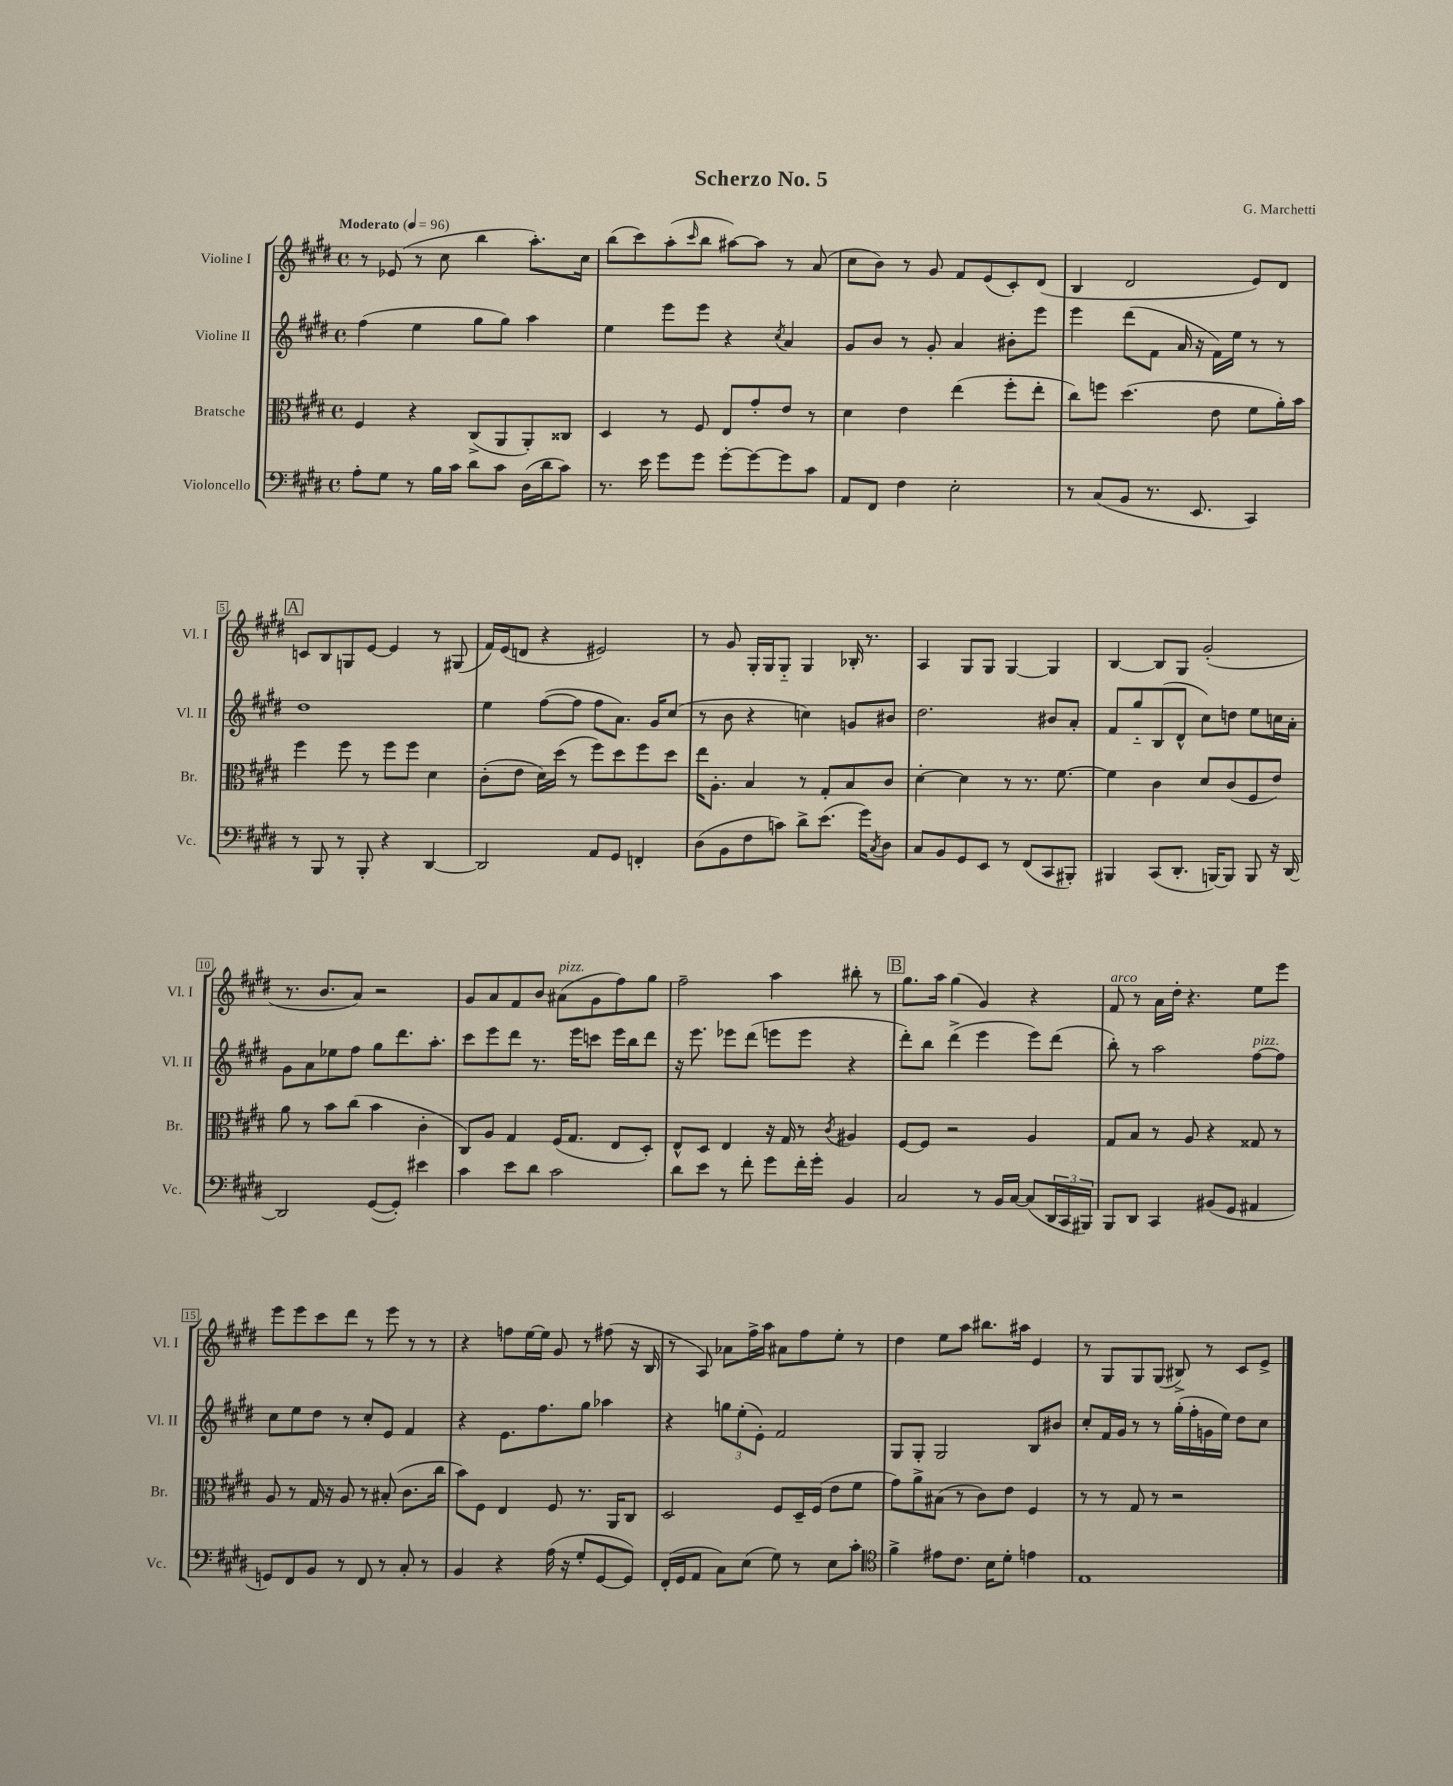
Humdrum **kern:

**kern	**kern	**kern	**kern
*part4	*part3	*part2	*part1
*staff4	*staff3	*staff2	*staff1
*I"Violoncello	*I"Bratsche	*I"Violine II	*I"Violine I
*I'Vc.	*I'Br.	*I'Vl. II	*I'Vl. I
*clefF4	*clefC3	*clefG2	*clefG2
*k[f#c#g#d#]	*k[f#c#g#d#]	*k[f#c#g#d#]	*k[f#c#g#d#]
*M4/4	*M4/4	*M4/4	*M4/4
*met(c)	*met(c)	*met(c)	*met(c)
*MM96	*MM96	*MM96	*MM96
=1	=1	=1	=1
!	!	!	!LO:TX:a:B:t=Moderato
8A'\L	4F#/	(4ff#\	8r
8G#\J	.	.	(8e-X/
8r	4r	4ee\	8r
16B\LL	.	.	8cc#\
16c#\JJ	.	.	.
8d#\L	(8C#^/L	8gg#\L	4bb\
8c#\J	8AA/	8gg#\J)	.
(16D#\LL	8AA'/)	4aa\	8.aa'\L)
16d#\J	.	.	.
8c#\J)	8C##X/J	.	.
.	.	.	16cc#\Jk
=2	=2	=2	=2
8.r	4D#/	4ee\	(8bb\L
.	.	.	8ccc#\)
16e\	.	.	.
8g#\L	8r	8eee\L	(8aa'\
.	.	.	16qqccc#/
8g#\J	8F#/	8eee\J	8bb\J
[8g#'\L	8E/L	4r	[8aa#X\L)
8g#\_	8g#'/	.	8aa#\J]
.	.	8qcc#/	.
8g#\]	8e/J	4a/	8r
8c#\J	8r	.	(8a/
=3	=3	=3	=3
8AA/L	4d#\	8g#/L	8cc#\L
8FF#/J	.	8b/J	8b\J)
4F#\	4e\	8r	8r
.	.	8g#'/	8g#/
2E'\	(4ee\	4a/	8f#/L
.	.	.	(8e/
.	8ff#'\L	8b#X'\L	8c#'/)
.	8ee'\J	8eee\J	(8d#/J
=4	=4	=4	=4
8r	8cc#\L)	4eee\	4B/
(8C#/L	8ffn\J	.	.
8BB/J	(4.dd#\	(8ddd#\L	2d#/
8.r	.	8f#\J	.
.	.	16a/	.
8.EE/	.	16r	.
.	8e\	16f#\LL)	.
.	.	16ee\JJ	.
4CC#/)	8f#\L	8r	8e/L)
.	16a'\L)	8r	8d#/J
.	16b\JJ	.	.
!!LO:LB:g=z
!!LO:REH:place=s1:t=A
=5	=5	=5	=5
8r	4ff#\	1dd#	8cn/L
8BBB/	.	.	8B/
8r	8ff#\	.	8Gn/
8BBB'/	8r	.	[8e/J
4r	8ff#\L	.	4e/]
.	8ff#\J	.	.
[4DD#/	4d#\	.	8r
.	.	.	(8G#X/
=6	=6	=6	=6
2DD#/]	(8c#'\L	4ee\	16f#/LL)
.	.	.	(16e/J
.	8e\J	.	8dn/J
.	16d#\LL)	([8ff#\L	4r
.	(16dd#\JJ	.	.
.	8r	8ff#\J]	.
8AA/L	8ff#\L)	8ff#\L	2e#X/)
8GG#/J	8dd#\	8.a\J)	.
4FFn'/	8ff#\	.	.
.	.	16g#/KL	.
.	8dd#\J	(8cc#/J	.
=7	=7	=7	=7
(8D#\L	16ee\KL	8r	8r
.	8.A'\J	.	.
8BB\	.	8b\	8g#/
8F#\	4B/	4r	16G#'/LL
.	.	.	16G#/J
8cn\J)	.	.	8G#/J
8d#^\L	8r	4ccn\)	4G#/
(8.e\J	8G#'/L	.	.
.	8B/	8gn/L	16B-X'/
16g#\KL)	.	.	8.r
8qC#/	.	.	.
8D#\J	8c#/J	8b#X/J	.
=8	=8	=8	=8
8C#/L	[4d#'\	2.dd#\	4A/
8BB/	.	.	.
8GG#/	4d#\]	.	8G#/L
8EE/J	.	.	8G#/J
8r	8r	.	[4G#/
(8FF#/L	8.r	.	.
8CC#/	.	8b#X/L	4G#/]
.	[8.f#\	.	.
8BBB#X'/J)	.	8a'/J	.
=9	=9	=9	=9
4BBB#X/	4f#\]	8f#/L	[4B/
.	.	8gg#/	.
(8CC#/L	4c#\	(8B/	8B/L]
8.DD#'/J	.	8d#^^/J	8G#/J
.	8d#/L	8cc#\L)	(2g#'/
[16BBBn/KL)	.	.	.
8BBB/J]	(8c#/	8ddn\J	.
8BBB/	8F#/	8ee\L	.
16r	8e/J)	16ccn\L	.
[16DD#/	.	16a'\JJ	.
!!LO:LB:g=z
=10	=10	=10	=10
2DD#/]	8a\	8g#\L	8.r
.	8r	8a\	.
.	.	.	8.b/L
.	8b\L	8ee-X\	.
.	(8cc#\J	8ff#\J	8a/J)
([8GG#/L	4b\	8gg#\L	2r
8GG#'/J])	.	8.ddd#\	.
4e#X\	4c#'\	.	.
.	.	8.aa'\J	.
=11	=11	=11	=11
4c#\	8C#/L)	8ccc#\L	8g#/L
.	8A/J	8eee\	8a/
8e\L	4G#/	8ddd#\J	8f#/
8d#\J	.	8.r	8b/J
!	!	!	!LO:TX:a:i:t=pizz.
2c#\	(16F#/KL	.	(8a#X\L
.	8.G#/J	16eee\KL	.
.	.	8cccn\J	8g#\
.	8E/L	16eee\LL	8ff#\)
.	.	16bb\J	.
.	8D#'/J)	8ddd#\J	8gg#\J
=12	=12	=12	=12
8d#\L	8E^^/L	16r	2ff#~\
.	.	8.eee\	.
8e\J	8D#/J	.	.
8r	4E/	8eee-X\L	.
8f#'\	.	(8ddd#\J	.
8g#\L	16r	8eeen\L	4aa\
.	16G#/	.	.
16f#'\L	8r	8eee\J	.
16g#'\JJ	.	.	.
.	8qc#/	.	.
4BB/	4A#X/	4r	8bb#X'\
.	.	.	8r
!!LO:REH:place=s1:t=B
=13	=13	=13	=13
2C#/	[8F#/L	8ddd#'\L)	8.gg#\L
.	8F#/J]	8bb\J	.
.	.	.	16aa\Jk
.	2r	(4ddd#^\	(4gg#\
8r	.	4eee\	4g#/)
16BB/LL	.	.	.
[16C#/JJ	.	.	.
(8C#/L]	4A/	8eee\L)	4r
24DD#/L	.	(8ddd#\J	.
24CC#/	.	.	.
24BBB#X/JJ)	.	.	.
=14	=14	=14	=14
!	!	!	!LO:TX:a:i:t=arco
8BBB/L	8G#/L	8bb'\)	8f#/
8DD#/J	8B/J	8r	8r
4CC#/	8r	2aa\	16a\LL
.	.	.	16dd#'\JJ
.	8A/	.	4.r
(8BB#X/L	4r	.	.
8GG#/J	.	.	.
!	!	!LO:TX:a:i:t=pizz.	!
4AA#X/	8G##X/	[8ff#\L	8ee\L
.	8r	8ff#\J]	8eee\J
!!LO:LB:g=z
=15	=15	=15	=15
8GGn/L)	8A/	8cc#\L	8eee\L
8FF#/	8r	8ee\	8eee\
8BB/J	16G#/	8dd#\J	8ccc#\
.	16r	.	.
8r	8A/	8r	8ddd#\J
8FF#/	8r	8cc#'/L	8r
8r	(8B#X'/	8e/J	8eee\
8C#'/	8.c#\L	4f#/	8r
8r	.	.	8r
.	16cc#\Jk	.	.
=16	=16	=16	=16
4BB/	8b\L)	4r	4r
.	8F#\J	.	.
4r	4E/	8.e\L	8ffn\L
.	.	.	[16ee\L
.	.	8.ff#\	16ee\JJ]
(16A\	8F#/	.	8g#/
16r	.	.	.
8G#'/L	8.r	8gg#\J	8r
[8GG#/	.	4aa-X\	(8ff#X\
.	16AA/KL	.	.
8GG#/J])	8C#/J	.	16r
.	.	.	16B/
=17	=17	=17	=17
(16FF#'/LL	2D#/	4r	8r
16GG#/J	.	.	.
8AA/J	.	.	8A/)
8C#\L)	.	12ggn\L	8a-X\L
.	.	(12ee'\	.
(8E\J	.	.	16ff#^\L
.	.	12e'\J)	.
.	.	.	16aa\JJ
8G#\)	8F#/L	2f#/	8a#X\L
8r	16D#~/L	.	8ff#\
.	(16F#/JJ	.	.
8E\L	8e\L	.	8ee'\J
8c#'\J	8f#\J	.	8r
=18	=18	=18	=18
*clefC4	*	*	*
4f#^\	8g#\L)	8G#/L	4dd#\
.	8a^\	8G#'/J	.
8e#X\L	(8B#X\J	2G#/	8ee\L
8.c#\J	8r	.	8aa\J
.	8c#\L)	.	8.bb#X\L
16B\KL	.	.	.
8d#'\J	8e\J	.	.
.	.	.	16aa#X\Jk
4en\	4F#/	8B/L	4e/
.	.	8b#X/J	.
=19	=19	=19	=19
1E	8r	8cc#'/L	8r
.	8r	16f#/L	8G#/L
.	.	16g#/JJ	.
.	8G#/	8r	8G#/
.	8r	8r	(8G#/J
.	2r	(16gg#'\LL	8B#X^/)
.	.	16ff#'\	.
.	.	16gn\	8r
.	.	16ee\JJ)	.
.	.	8dd#\L	8c#/L
.	.	8cc#\J	8e^/J
==	==	==	==
*-	*-	*-	*-
